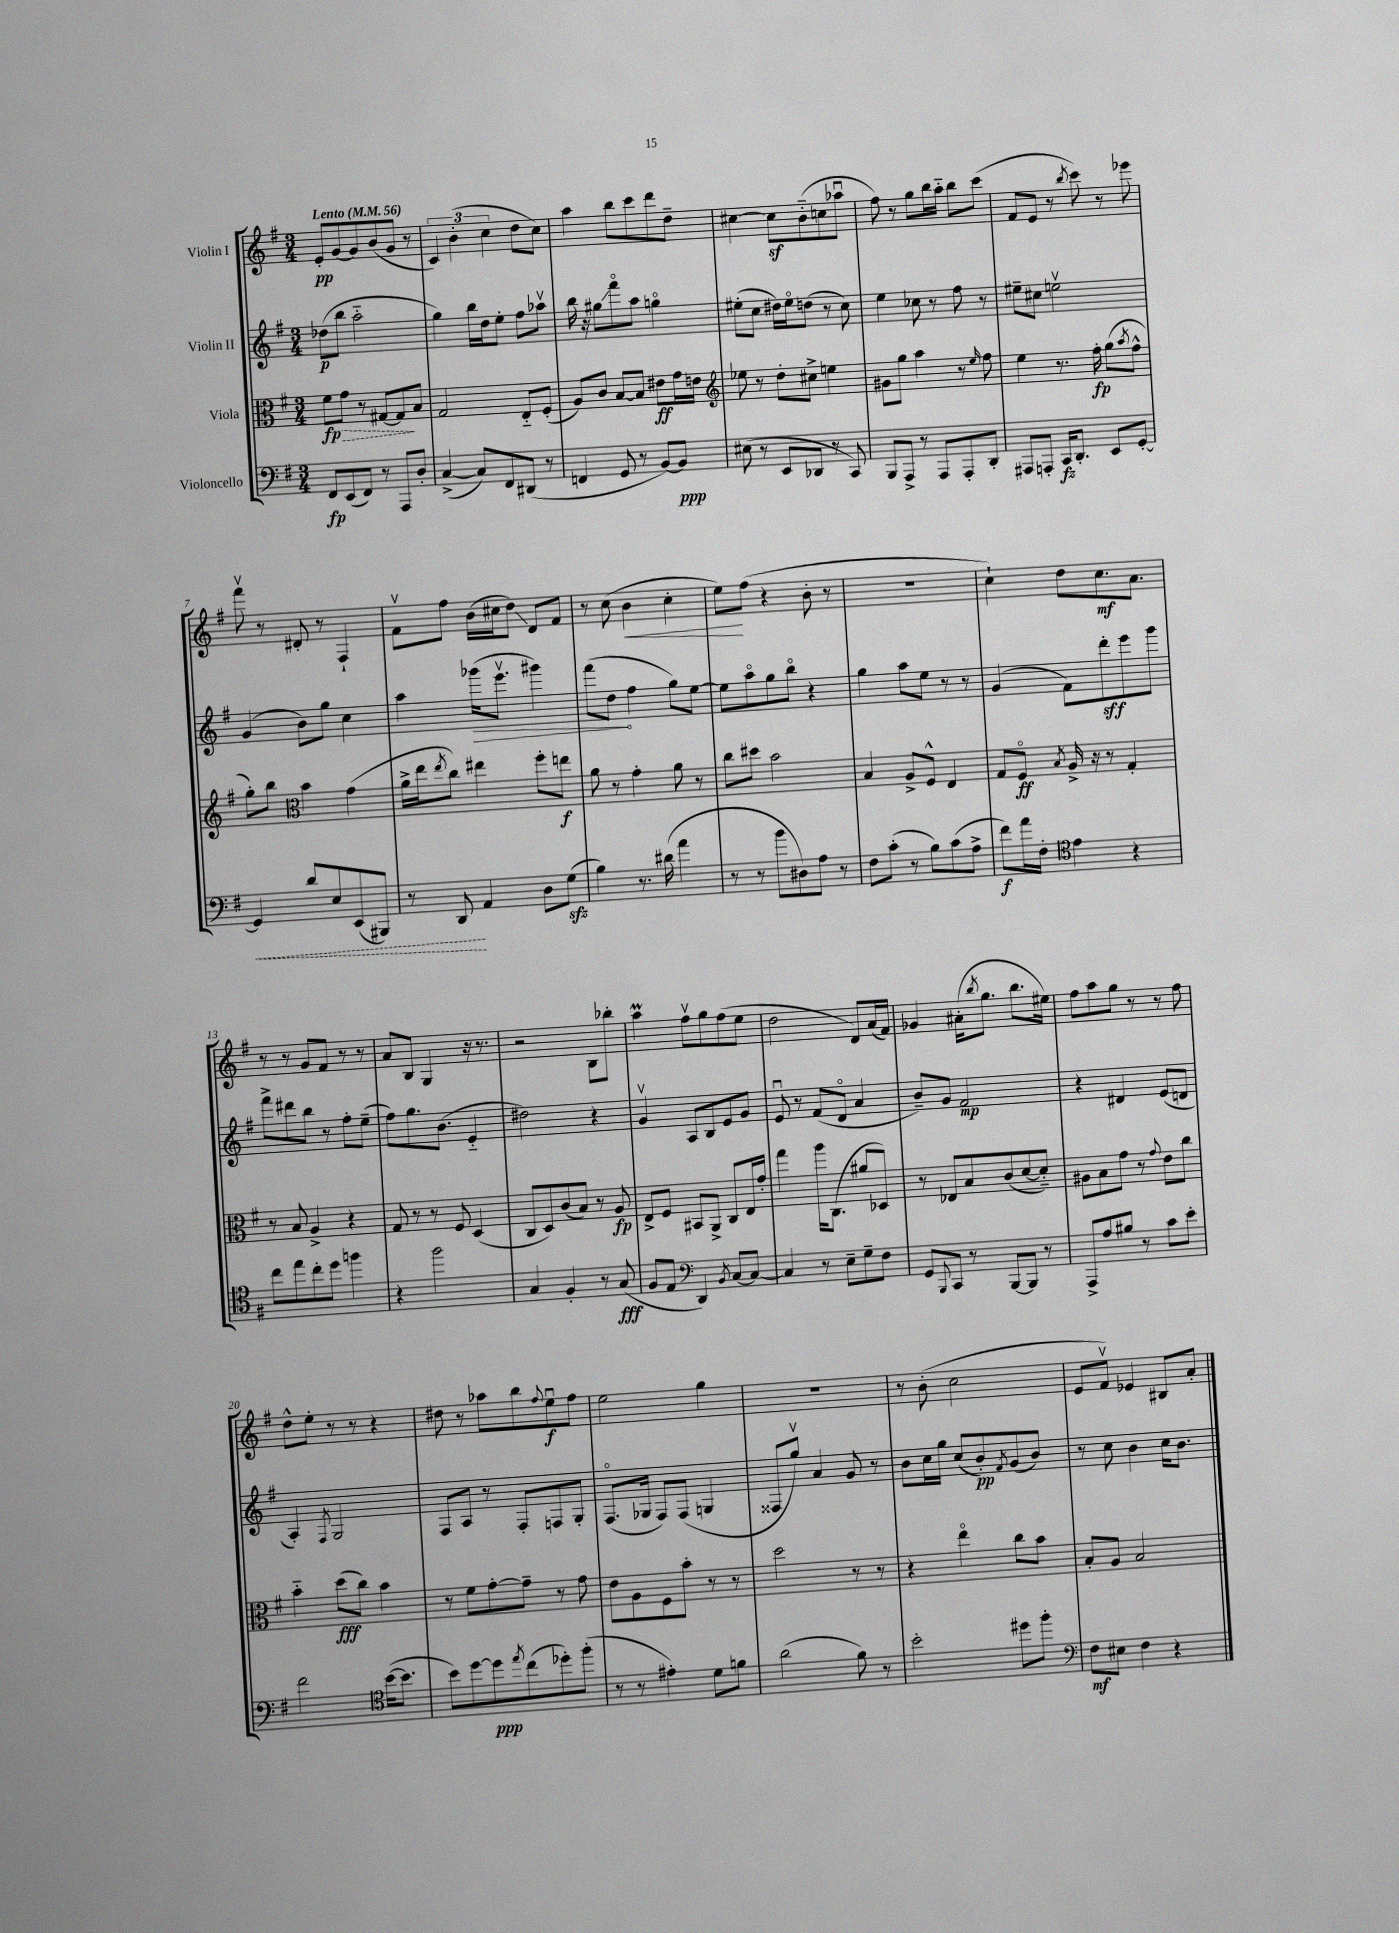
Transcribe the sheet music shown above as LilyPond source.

<<
\new StaffGroup <<
\new Staff = "s0" \with { instrumentName = "Violin I" } {
    \clef treble \key g \major \numericTimeSignature \time 3/4 \tempo "Lento" 4 = 56
    e'8-.\pp g'8~ g'8 b'8( g'8 r8 |
    \tuplet 3/2 { c'4) b'4-.( c''4 } d''8 c''8) |
    a''4 b''8 c'''8 d'''8 d''8-- |
    cis''4~ cis''8\sf b'8-_( c''8 aes''8\downbow |
    fis''8) r8 g''8 b''16 a''16-_ b''8 c'''8( |
    fis'8 e'8 r8 \acciaccatura { b''8 } c'''8) r8 ees'''8 |
    fis'''8\upbow r8 dis'8-. r8 fis4-! |
    fis'8\upbow fis''8 b'16( cis''16 d''8\glissando) d'8 fis'8 |
    r8 c''8( b'4\< c''4-. |
    e''8\!) fis''8( r4 b'8-. r8 |
    R2. |
    c''4-!) d''8 c''8.\mf a'8. |
    r8 r8 g'8 fis'8 r8 r8 |
    a'8 b8 g4 r16 r8. |
    r2 b8 bes''8-. |
    a''4\prall fis''8\upbow g''8 fis''8( e''8 |
    d''2 d'8) a'16( fis'16) |
    ges'4 ais'16-.( \acciaccatura { b''8 } g''8. b''8. eis''16) |
    fis''8 a''8 g''8 r8 r8 fis''8 |
    d''8-^ e''8-. r8 r8 r4 |
    dis''8 r8 aes''8 b''8 \appoggiatura { fis''8 } e''8\downbow\f fis''8 |
    e''2 g''4 |
    R2. |
    r8 b'8-.( c''2 |
    e'8 fis'8\upbow) ees'4 bis8 a'8-. \bar "|." |
}
\new Staff = "s1" \with { instrumentName = "Violin II" } {
    \clef treble \key g \major \numericTimeSignature \time 3/4
    des''8\p( b''8 a''2-_ |
    g''4) b''16 d''16 e''8-. fis''8 aes''8\upbow |
    b''16 r16 gis''8\glissando fis'''8\flageolet a''8 g''4\flageolet |
    eis''8-.( c''8 dis''16) eis''16\flageolet d''8( r8 c''8) |
    e''4 ces''8 r8 fis''8 r8 |
    eis''8-- cis''8 e''2\upbow |
    g'4( b'8) g''8 c''4 |
    a''4 \once \override Hairpin.circled-tip = ##t ges'''16\>( e'''8.\upbow gis'''4) |
    fis'''8( d''8\! fis''4 g''8) e''8~ |
    e''8 a''8\flageolet g''8 b''8\flageolet r4 |
    g''4 a''8 e''8 r8 r8 |
    g'4( fis'8) d'''8-.\sff e'''8 g'''8 |
    fis'''8-> dis'''8 b''8 r8 fis''8-. e''8--( |
    fis''8) g''8. b'8.( e'4-_ |
    dis''2) r4 |
    g'4\upbow a8 b8 e'8 g'8 |
    e'8\downbow r8 fis'8( d'8\flageolet a'4 |
    b'8--) g'8 fis'2\mp |
    r4 dis'4 e'8( d'8 |
    a4-.) \acciaccatura { fis8 } g2 |
    fis8 a8 r8 fis8-. f8 g8-. |
    fis8.\flageolet( ges16 fis8) fis8( g4 |
    fisis8 g''8\upbow) a'4 g'8 r8 |
    b'8 c''16 g''16 c''8( b'8-.\pp) \acciaccatura { fis'8 } g'8( b'8) |
    r8 c''8 b'4 c''16 b'8. \bar "|." |
}
\new Staff = "s2" \with { instrumentName = "Viola" } {
    \clef alto \key g \major \numericTimeSignature \time 3/4
    \once \override Hairpin.style = #'dashed-line fis'8\fp\> g'8 r8 gis8~ gis8\! b8 |
    g2 e8-_ fis8-.( |
    a8) c'8 b8~ b8 eis'8\ff g'16 e'16 |
    \clef treble ees''8 r8 d''8-. cis''8-> e''4 |
    gis'8 g''8 a''4 r8 \grace { e''16 } fis''8 |
    e''4 r8. fis''16-.\fp g''8( \acciaccatura { a''8 } fis''8-^ |
    g''8-.) b''8 \clef alto b'4 g'4( |
    a'16-> e''16 \acciaccatura { e''8 } c''8) eis''4 fis''8-. e''8\f |
    a'8 r8 g'4-. a'8 r8 |
    c''8 dis''8 b'2 |
    b4 a8-> fis8-^ e4 |
    g8 fis8\flageolet\ff \acciaccatura { b8 } a16-> r16 r8 g4-. |
    r8 b8 a4-> r4 |
    g8 r8 r8 fis8 d4( |
    c8 d8) c'8( b8) r8 a8\fp |
    e8-> fis8 bis,8 a,8-> c8 e16 g'16-. |
    g''4 a''16 c8.( ais'8 des8) |
    r8 ees8 b8 c'8( d'8~ d'8-_) |
    ais8 b8 g'8 r8 \appoggiatura { g'8 } e'8 c''8 |
    b'4-_ d''8\fff( c''8) b'4 |
    r8 fis'8 g'8~-. g'8-- r8 g'8 |
    e'8 a8 fis8 b'8-. r8 r8 |
    d''2 r8 r8 |
    r4 e''4\flageolet c''8 b'8 |
    b8-. a8 b2 \bar "|." |
}
\new Staff = "s3" \with { instrumentName = "Violoncello" } {
    \clef bass \key g \major \numericTimeSignature \time 3/4
    fis,8\fp e,8( fis,8) r8 a,,8 d8-. |
    c4~->( c8) fis,8 dis,8( r8 |
    f,4 g,8 r8 b,8~) b,8\ppp |
    eis8( r8 e,8 des,8 r8 c,8) |
    b,,8 a,,8-> r8 a,,8 a,,8-. d,8-. |
    ais,,8 a,,8-. c,16\fz d,8.-. e,8 g,8~-. |
    \once \override Hairpin.style = #'dashed-line g,4\< d'8 e8 e,8( bis,,8) |
    r8 d,8\! a,4 d8 g8\sfz( |
    b4) r8. dis'16( a'4 |
    r8 r8 b'8 dis8) a8 r8 |
    fis8 c'8-.( r8 b8) c'8( a8-> |
    fis'8\f) a'16 fis16-. \clef tenor e'4 r4 |
    c''8 e''8 c''8-. d''8 f''4 |
    r4 fis''2 |
    g4 fis4-. r8 g8\fff( |
    fis8 e8 \clef bass d,4) \acciaccatura { b,8 } c8~ c8~ |
    c4 r8 e8-- g8-- fis8 |
    g,8 \appoggiatura { b,,8 } c,8 r8 b,,8~ b,,8 r8 |
    a,,8-> a8 bis8 r8 c'8 e'8-. |
    fis'2 \clef tenor b'16~( b'8. |
    b'8) d''8~ d''8\ppp \acciaccatura { e''8 } c''8( des''8-.) fis''8-.( |
    r8 r8 eis'4-.) d'8 f'8 |
    a'2( fis'8) r8 |
    b'2-. dis''8 fis''8-. |
    \clef bass fis8\mf eis8 fis4 r4 \bar "|." |
}
>>
>>
